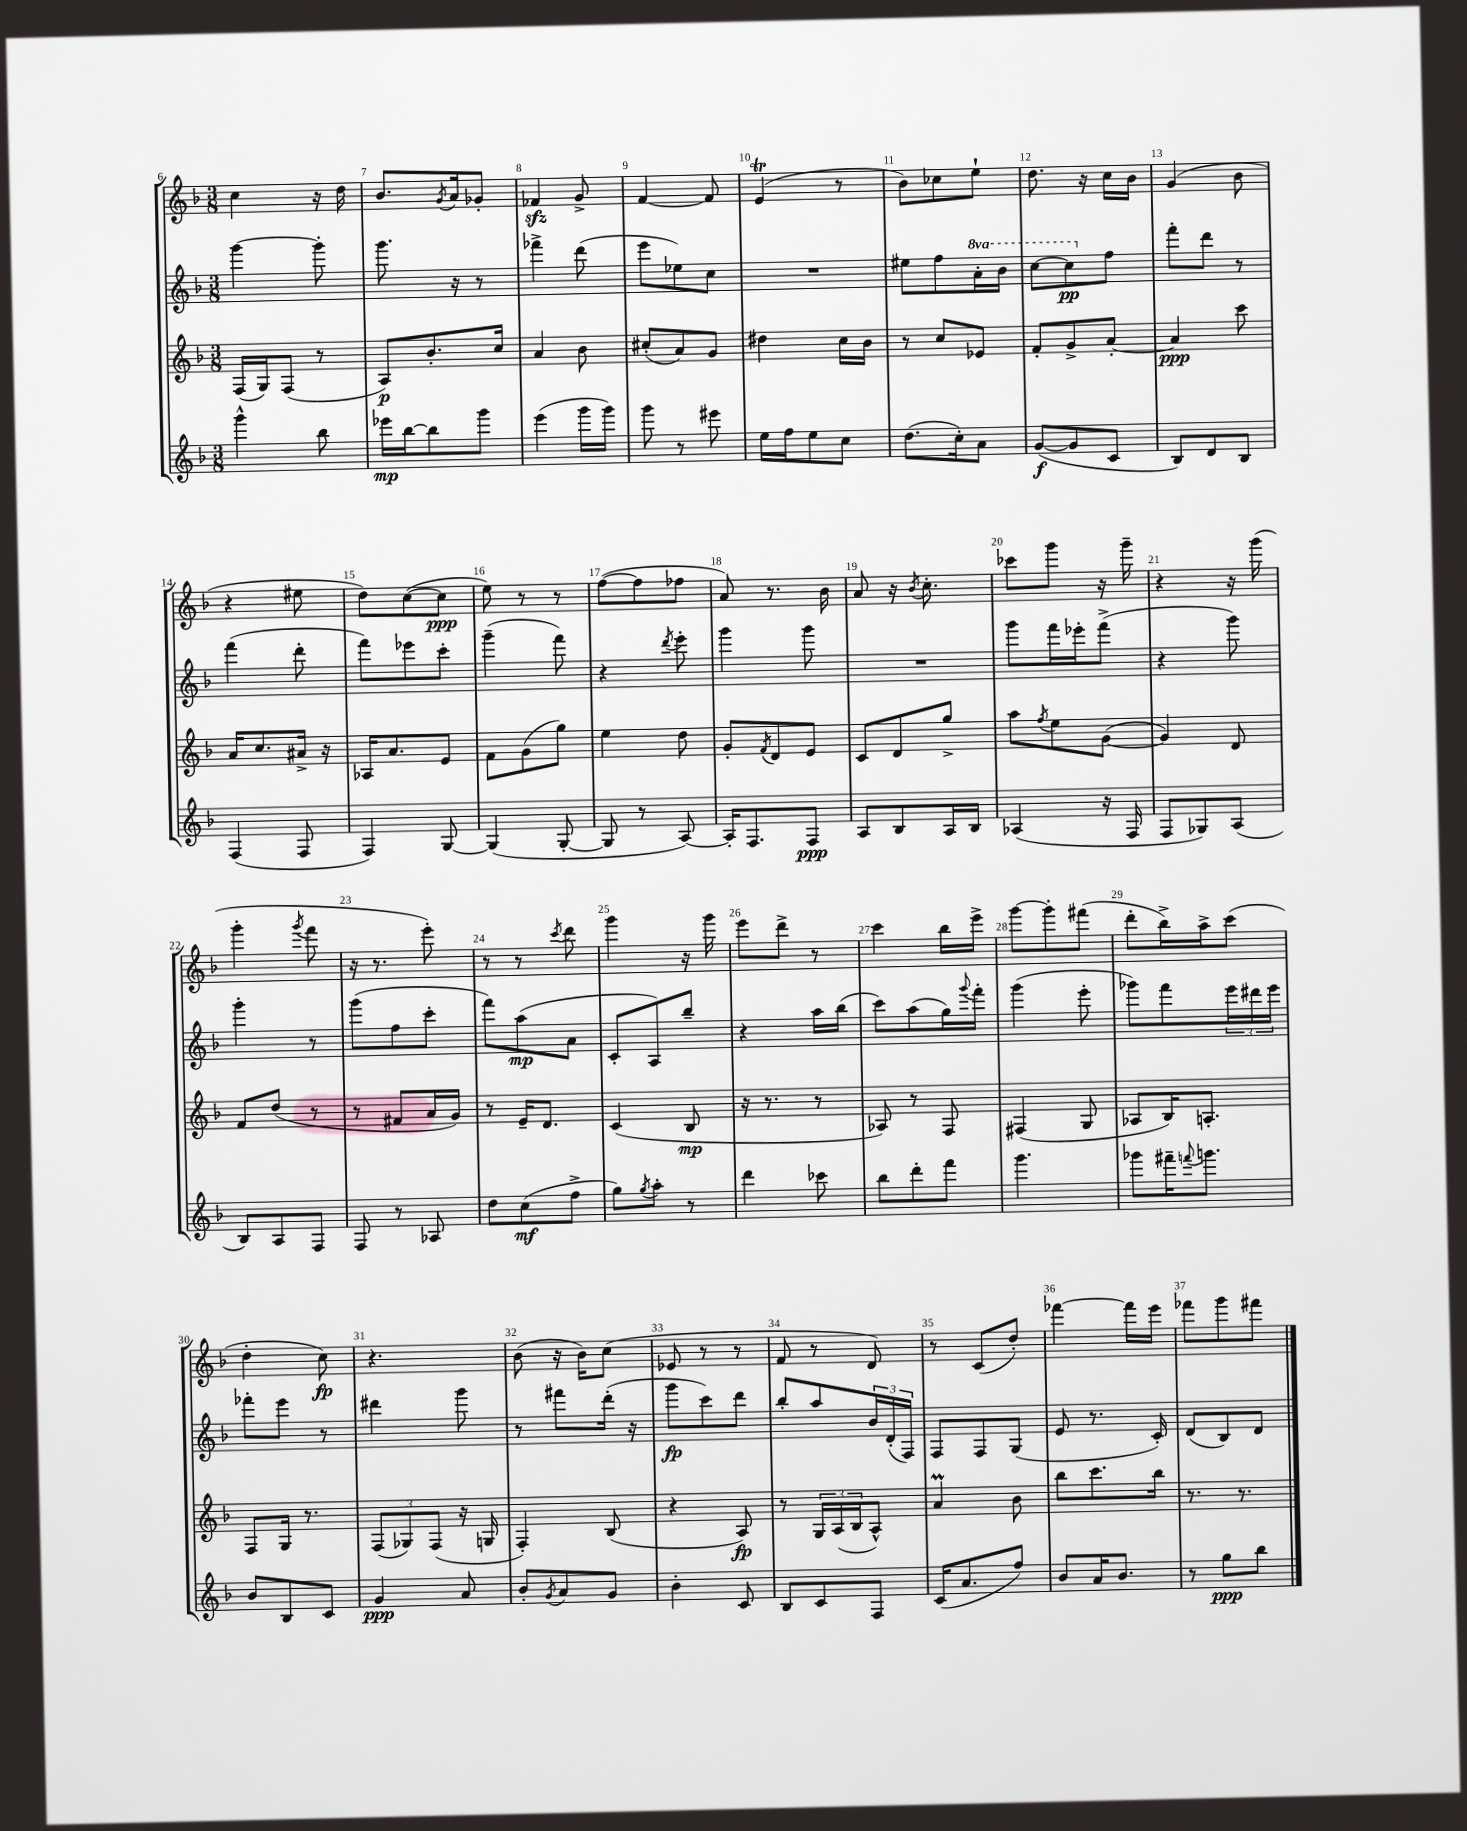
<<
\new StaffGroup <<
\new Staff = "s0" {
    \clef treble \key f \major \numericTimeSignature \time 3/8
    c''4 r16 d''16 |
    bes'8. \acciaccatura { g'8 } a'16 ges'8-. |
    fes'4\sfz g'8-> |
    f'4~ f'8 |
    e'4\trill( r8 |
    bes'8) ces''8 e''8-! |
    d''8. r16 c''16 bes'16 |
    g'4( bes'8 |
    r4 eis''8 |
    d''8) c''8~( c''8\ppp |
    e''8) r8 r8 |
    f''8~( f''8 fes''8 |
    a'8) r8. bes'16 |
    a'8 r16 \acciaccatura { bes'8 } c''8.-. |
    ces'''8 g'''8 r16 g'''16-- |
    r4 r16 g'''16( |
    g'''4-. \acciaccatura { g'''8 } f'''8 |
    r16 r8. e'''8-.) |
    r8 r8 \acciaccatura { c'''8 } d'''8 |
    g'''4 r16 g'''16 |
    e'''8 d'''8-> r8 |
    c'''4 bes''16 e'''16-> |
    g'''8~ g'''8-. fis'''8( |
    d'''8-. bes''16->) a''16-> c'''8( |
    d''4-. c''8\fp) |
    r4. |
    bes'8( r16 bes'16) c''8( |
    ees'8 r8 r8 |
    f'8 r8 d'8) |
    r8 c'8( d''8-.) |
    fes'''4~ fes'''16 e'''16 |
    fes'''8 g'''8 fis'''8 \bar "|." |
}
\new Staff = "s1" {
    \clef treble \key f \major \numericTimeSignature \time 3/8 \set Staff.ottavationMarkups = #ottavation-simple-ordinals
    g'''4~ g'''8-. |
    g'''8. r16 r8 |
    fes'''4-> d'''8( |
    e'''8 ees''8) c''8 |
    R4. |
    eis''8 f''8 \ottava #1 a''16-. bes''16 |
    c'''8~ c'''8\pp \ottava #0 f''8 |
    f'''8-. d'''8 r8 |
    f'''4( d'''8-. |
    f'''8) ees'''8 c'''8-. |
    g'''4--( f'''8) |
    r4 \acciaccatura { d'''8 } e'''8-. |
    g'''4 g'''8 |
    R4. |
    g'''8 f'''16 ees'''16-. f'''8->( |
    r4 g'''8) |
    g'''4-. r8 |
    g'''8( f''8 c'''8-. |
    f'''8) a''8\mp( a'8 |
    c'8-. a8) bes''8-- |
    r4 a''16 bes''16( |
    c'''8) a''8( g''16) \appoggiatura { g'''8 } f'''16-. |
    g'''4( e'''8-. |
    ges'''8) f'''8 \tuplet 3/2 { e'''16 dis'''16 e'''16 } |
    fes'''8-. e'''8 r8 |
    dis'''4 g'''8 |
    r8 fis'''8 d'''16-.( r16 |
    g'''8\fp c'''8) d'''8 |
    bes''8-. a''8 \tuplet 3/2 { bes'16 d'16-.( f16) } |
    f8 f8 g8( |
    e'8 r8. c'16-.) |
    d'8( bes8) d'8 \bar "|." |
}
\new Staff = "s2" {
    \clef treble \key f \major \numericTimeSignature \time 3/8
    f16( g16) f8( r8 |
    a8\p) bes'8.-. c''16 |
    a'4 bes'8 |
    cis''8-.( a'8) g'8 |
    dis''4 c''16 bes'16 |
    r8 c''8 ees'8 |
    f'8-. g'8-> a'8~-. |
    a'4\ppp c'''8 |
    a'16 c''8. ais'16-> r16 |
    aes16 a'8. e'8 |
    f'8 g'8( g''8) |
    e''4 d''8 |
    g'8-. \acciaccatura { f'8 } d'8 e'8 |
    c'8 d'8 g''8-> |
    a''8 \acciaccatura { f''8 } e''8 g'8~( |
    g'4) d'8 |
    f'8 d''8( r8 |
    r8 fis'8 a'16 g'16) |
    r8 e'16-- d'8. |
    c'4( bes8\mp |
    r16 r8. r8 |
    aes8) r8 f8 |
    fis4( g8 |
    aes8 bes16) a8.-. |
    f8 g16 r8. |
    \tuplet 3/2 { f8( ges8) f8( } r16 g16 |
    f4-.) bes8( |
    r4 a8\fp) |
    r8 \tuplet 3/2 { g16 a16( bes16 } a8-^) |
    a'4\prall bes'8 |
    bes''8 c'''8. bes''16 |
    r8. r8. \bar "|." |
}
\new Staff = "s3" {
    \clef treble \key f \major \numericTimeSignature \time 3/8
    g'''4-^ bes''8 |
    ees'''16\mp bes''16~ bes''8 g'''8 |
    e'''4( g'''16 g'''16) |
    g'''8 r8 eis'''8 |
    e''16 f''16 e''8 c''8 |
    d''8.( c''16-.) a'8 |
    g'8~\f( g'8 c'8 |
    bes8) d'8 bes8 |
    f4( f8 |
    f4) g8~ |
    g4( g8~-. |
    g8 r8 a8~) |
    a16-. f8. f8\ppp |
    a8 bes8 a16 bes16 |
    aes4( r16 f16 |
    f8 ges8) a8( |
    bes8) a8 f8 |
    f8 r8 aes8 |
    d''8 c''8\mf( f''8-> |
    g''8) \acciaccatura { g''8 } a''8-. r8 |
    d'''4 ces'''8 |
    bes''8 d'''8-. f'''8 |
    g'''4. |
    ges'''8 fis'''16-- \appoggiatura { f'''8 } g'''8. |
    bes'8 bes8 c'8 |
    g'4\ppp a'8 |
    bes'8-. \acciaccatura { g'8 } a'8 g'8 |
    bes'4-. c'8 |
    bes8 c'8 f8 |
    c'16( a'8. f''8) |
    bes'8 a'16 bes'8. |
    r8 g''8\ppp bes''8 \bar "|." |
}
>>
>>
\layout { \context { \Score currentBarNumber = #6 \override BarNumber.break-visibility = ##(#f #t #t) barNumberVisibility = #all-bar-numbers-visible } }
